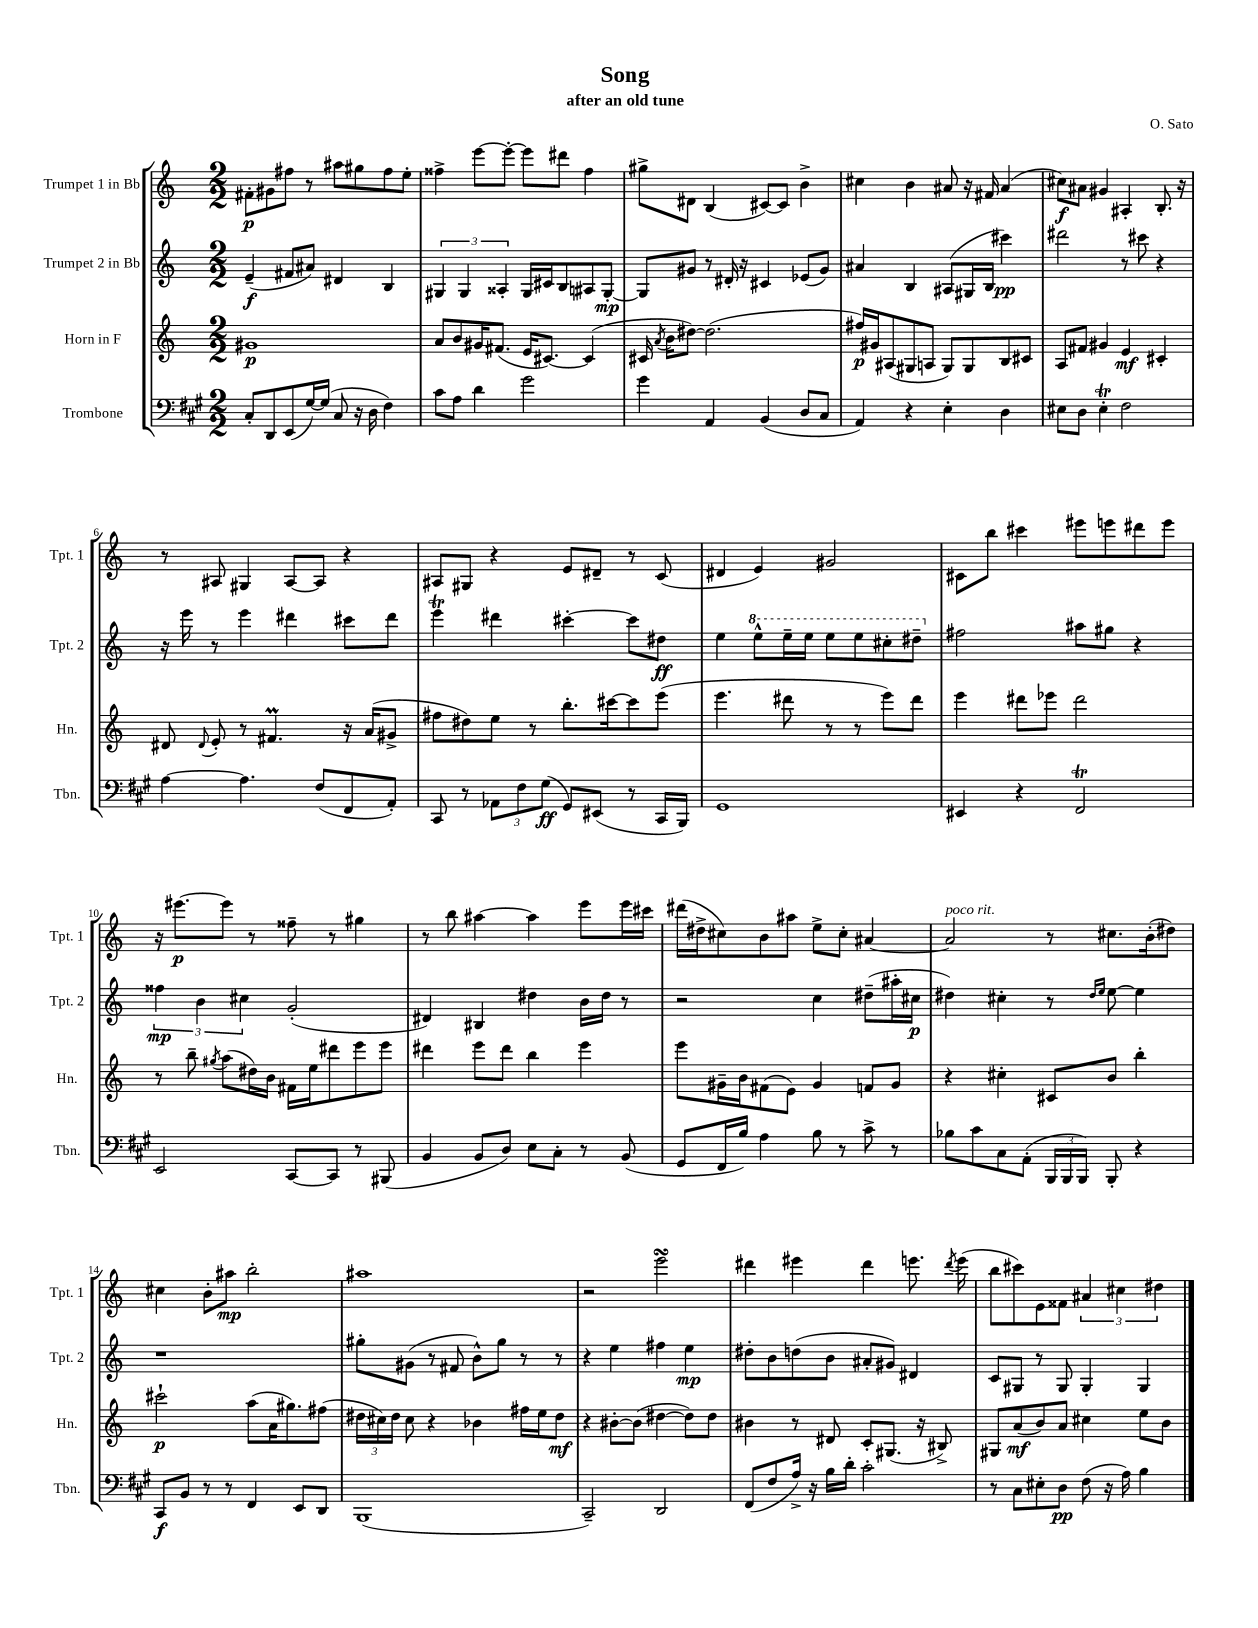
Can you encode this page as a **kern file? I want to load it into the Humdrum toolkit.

**kern	**kern	**kern	**kern
*staff4	*staff3	*staff2	*staff1
*clefF4	*clefG2	*clefG2	*clefG2
*k[f#c#g#]	*k[]	*k[]	*k[]
*M2/2	*M2/2	*M2/2	*M2/2
8C#'	1g#	(4e~	8f#'
8DD	.	.	8g#
(8EE	.	8f#	8ff#
[16G#)	.	8a#)	8r
(16G#]	.	.	.
8C#	.	4d#	8aa#
16r	.	.	8gg#
16D	.	.	.
4F#)	.	4B	8ff#
.	.	.	8ee'
=	=	=	=
8c#	8a	6G#	4ff##^
8A	8b	.	.
.	.	6G#	.
4d	16g#	.	[8eee
.	(8.f#	.	.
.	.	6A##'	.
.	.	.	8eee'_
2g#	16e	16G#	8eee]
.	[8.c#)	16c#	.
.	.	8B	8ddd#
.	(4c#]	8A#	4ff##
.	.	[8G#'	.
=	=	=	=
4g#	16c#	8G#]	8gg#^
.	8qa	.	.
.	16b	.	.
.	[8dd#)	8g#	8d#
4AA	(2.dd#]	8r	(4B
.	.	16d#'	.
.	.	16r	.
(4BB	.	4c#	[8c#)
.	.	.	8c#]
8D	.	(8e-	4b^
8C#	.	8g#)	.
=	=	=	=
4AA)	16ff#)	4a#	4cc#
.	16g#	.	.
.	(8A#	.	.
4r	8G#	4B	4b
.	8A	.	.
4E'	8G#)	(8A#	8a#
.	8G#	16G#	16r
.	.	16B	16f#
4D	8B	4ccc#)	(4a#
.	8c#	.	.
=	=	=	=
8E#	8A	2ddd#	8cc#)
8D	8f#	.	8a#
4E#'	4g#	.	4g#
2F#	4e	8r	4A#'
.	.	8ccc#	.
.	4c#'	4r	8.B'
.	.	.	16r
=	=	=	=
[4A	8d#	16r	8r
.	.	16eee	.
.	8qqd#	.	.
.	8e'	8r	8A#
4.A]	8r	4eee	4G#
.	4.f#	.	.
.	.	4ddd#	[8A#
(8F#	.	.	8A#]
8FF#	16r	8ccc#	4r
.	(16a	.	.
8AA')	8g#^	8ddd#	.
=	=	=	=
8CC#	8ff#	4eee	8A#
8r	8dd#)	.	8G#
12AA-	8ee	4ddd#	4r
12F#	.	.	.
.	8r	.	.
(12G#	.	.	.
8GG#)	8.bb'	[4ccc#'	8e
(8EE#	.	.	8d#~
.	[16ccc#	.	.
8r	8ccc#]	8ccc#]	8r
16CC#	(8eee	8dd#	(8c
16BBB)	.	.	.
=	=	=	=
1GG#	4.eee	4ee	4d#
.	.	8eee^^	4e)
.	8ddd#	16eee~	.
.	.	16eee	.
.	8r	8eee	2g#
.	8r	8eee	.
.	8eee)	8ccc#'	.
.	8ddd#	8ddd#~	.
=	=	=	=
4EE#	4eee	2ff#	8c#
.	.	.	8bb
4r	8ddd#	.	4ccc#
.	8eee-	.	.
2FF#	2ddd#	8aa#	8eee#
.	.	8gg#	8eee
.	.	4r	8ddd#
.	.	.	8eee
=	=	=	=
2EE	8r	6ff##	16r
.	.	.	[8.eee#
.	8bb~	.	.
.	.	6b	.
.	8qgg#	.	.
.	(8aa	.	8eee#]
.	.	6cc#	.
.	16dd#)	.	8r
.	16b	.	.
[8CC#	16f#	(2g'	8ff##~
.	16ee	.	.
8CC#]	8ddd#	.	8r
8r	8eee	.	4gg#
(8BBB#	8eee	.	.
=	=	=	=
4BB	4ddd#	4d#)	8r
.	.	.	8bb
8BB	8eee	4B#	[4aa#
8D)	8ddd#	.	.
8E	4bb	4dd#	4aa#]
8C#'	.	.	.
8r	4eee	16b	8eee
.	.	16dd#	.
(8BB	.	8r	16eee
.	.	.	16ccc#
=	=	=	=
8GG#	8eee	2r	(16ddd#
.	.	.	16dd#^
16FF#	16g#~	.	8cc#)
16B)	16b	.	.
4A	(8f#	.	8b
.	8e)	.	8aa#
8B	4g#	4cc	8ee^
8r	.	.	8cc#'
8c#^	8f	(8dd#~	[4a#
8r	8g#	16aa#'	.
.	.	16cc#	.
=	=	=	=
8B-	4r	4dd#)	2a#]
8c#	.	.	.
8C#	4cc#'	4cc#'	.
(8AA'	.	.	.
24BBB	8c#	8r	8r
24BBB	.	.	.
24BBB)	.	.	.
.	.	16qqdd#	.
.	.	16qqee	.
8BBB'	8b	[8ee	8.cc#
4r	4bb'	4ee]	.
.	.	.	(16b'
.	.	.	8dd#)
=	=	=	=
8CC#	2ccc#`	1r	4cc#
8BB	.	.	.
8r	.	.	8b'
8r	.	.	8aa#
4FF#	(8aa	.	2bb'
.	16a	.	.
.	8.gg#)	.	.
8EE	.	.	.
8DD	(8ff#	.	.
=	=	=	=
(1BBB	24dd#	8gg#'	1aa#
.	24cc#)	.	.
.	24dd#	.	.
.	8cc#	(8g#	.
.	4r	8r	.
.	.	8f#	.
.	4b-	8b^^)	.
.	.	8gg#	.
.	16ff#	8r	.
.	16ee	.	.
.	8dd#	8r	.
=	=	=	=
2CC#~)	4r	4r	2r
.	[8b#'	4ee	.
.	(8b#]	.	.
2DD	[4dd#	4ff#	2eee
.	8dd#])	4ee	.
.	8dd#	.	.
=	=	=	=
(8FF#	4b#	8dd#'	4ddd#
8F#	.	8b	.
16A^)	8r	(8dd	4eee#
16r	.	.	.
16B	8d#	8b	.
16d'	.	.	.
2c#'	8c'	8a#'	4ddd#
.	(8.G#	8g#)	.
.	.	4d#	8.eee
.	16r	.	.
.	8B#^)	.	.
.	.	.	8qddd#
.	.	.	(16eee
=	=	=	=
8r	8G#	8c	8bb
8C#	(8a	8G#	8ccc#)
8E#'	8b)	8r	8e
8D	8a	8G#	8f##
(8F#	4cc#	4G#'	6a#
16r	.	.	.
.	.	.	6cc#
16A)	.	.	.
4B	8ee	4G#	.
.	.	.	6dd#
.	8b	.	.
==	==	==	==
*-	*-	*-	*-
